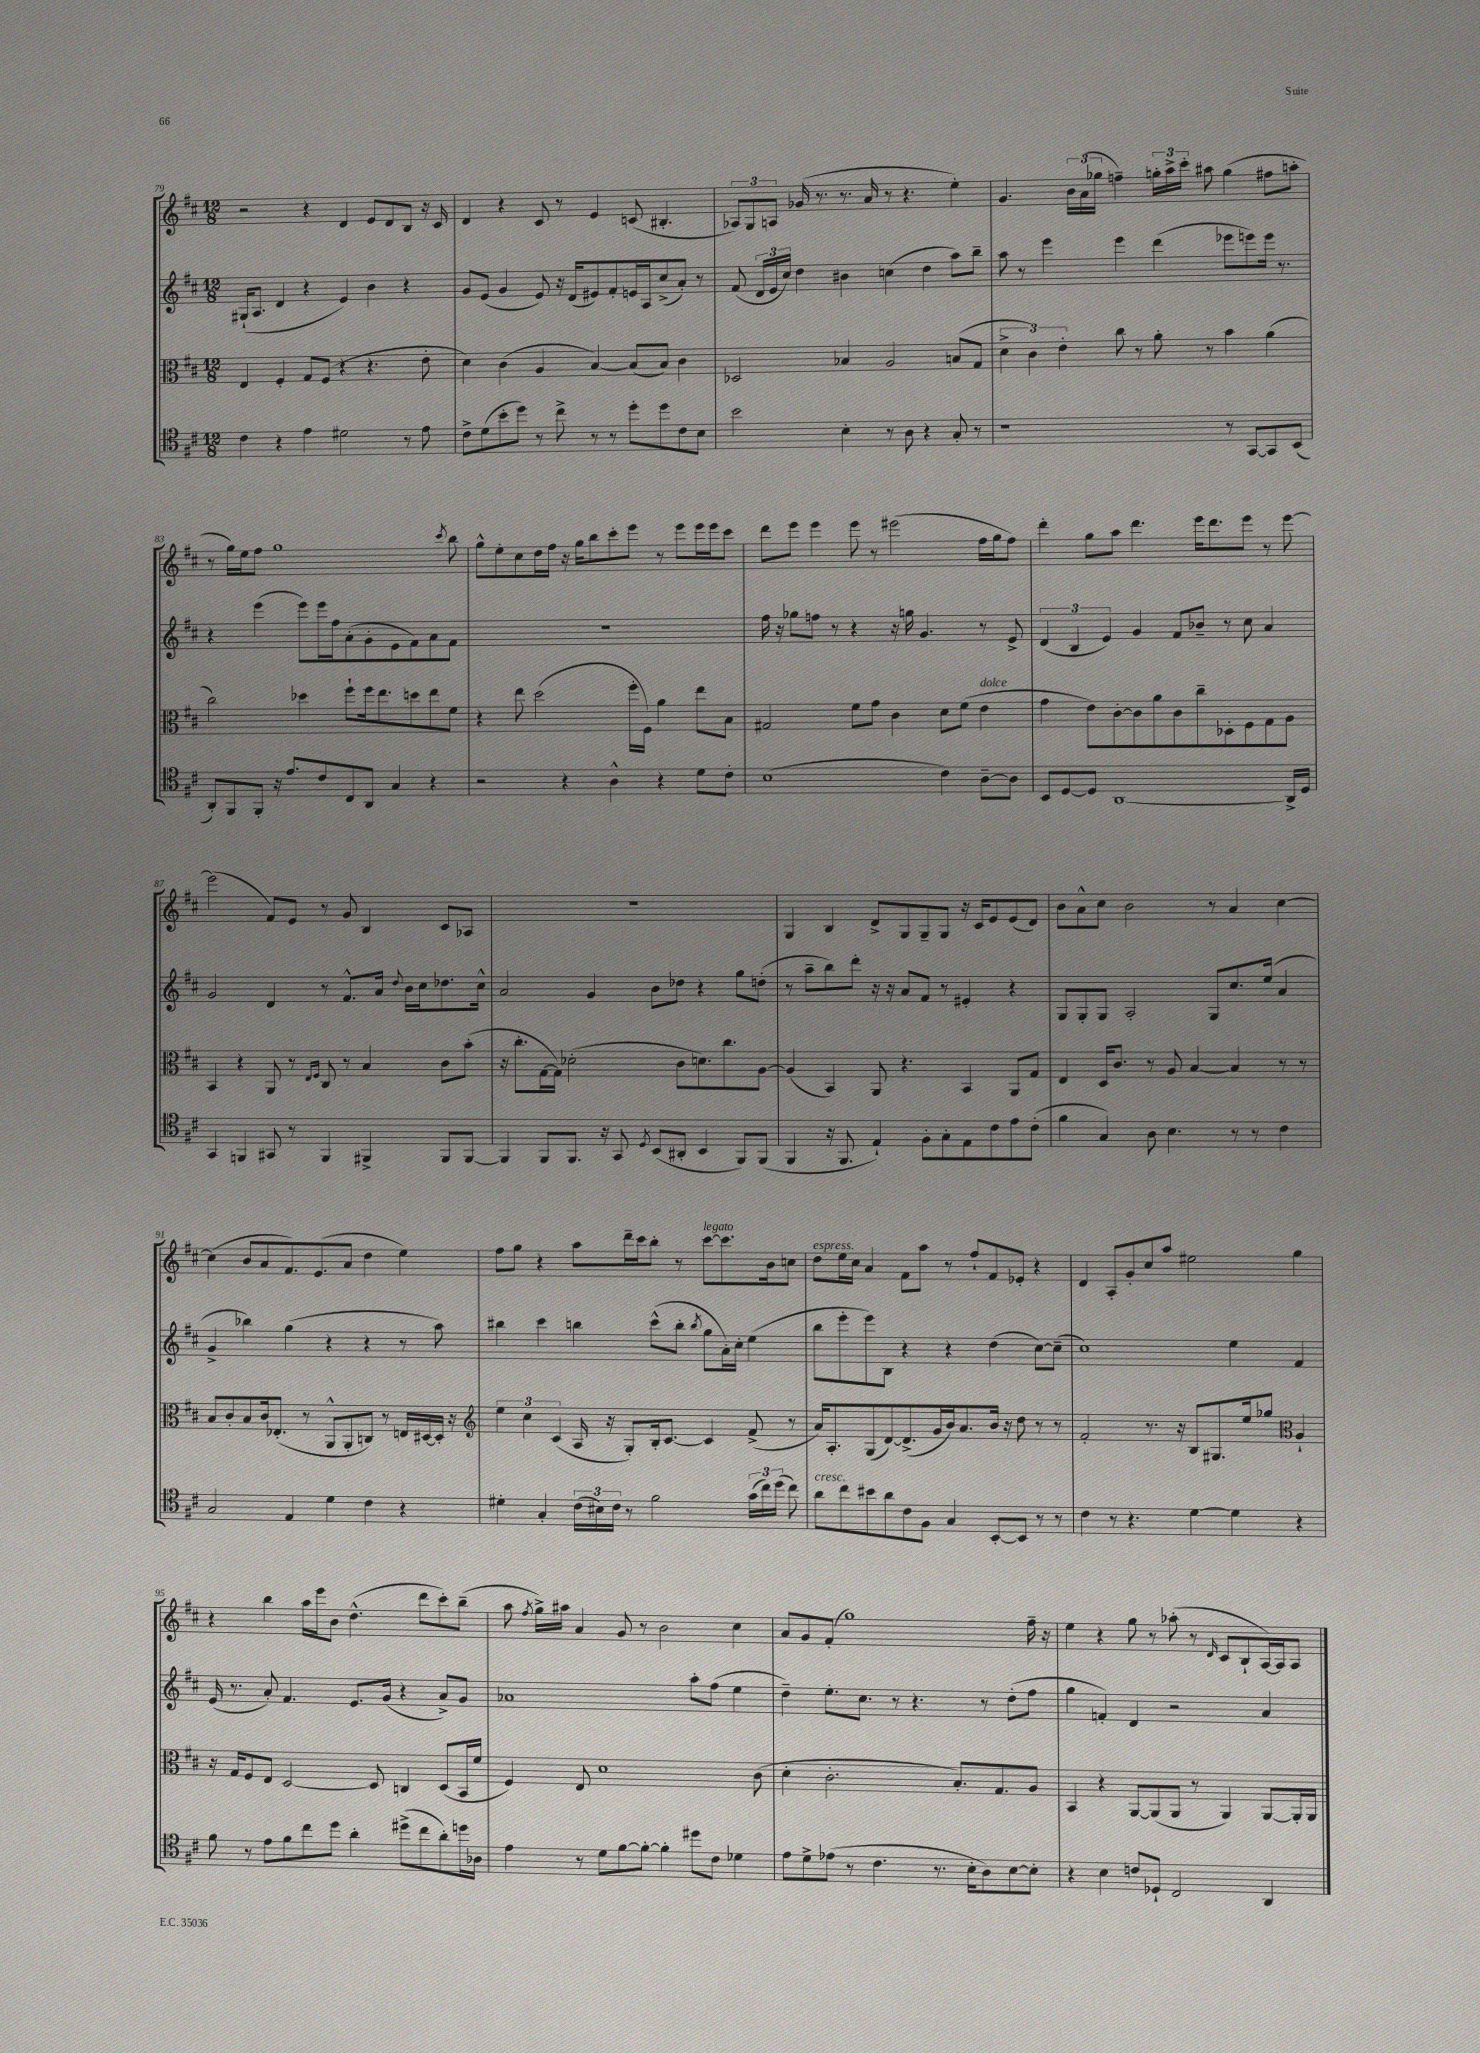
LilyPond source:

<<
\new StaffGroup <<
\new Staff = "s0" {
    \clef treble \key d \major \numericTimeSignature \time 12/8
    \autoBeamOff r2 r4 d'4 e'8[ d'8 b8] r16 cis'16 |
    d'4 r4 cis'8 r8 e'4 c'8( bis4.-. |
    \tuplet 3/2 { aes8[) g8 a8] } ges'16( r8. r8. a'16 r8 r4. e''4-.) |
    g'4. \tuplet 3/2 { b'16[ a'16( ges''16] } f''4--) \tuplet 3/2 { g''16[-. a''16-> cis'''16]-. } ais''8 g''4( fis''8[ a''8]-. |
    r8 g''16[) e''16 fis''8] g''1 \acciaccatura { cis'''8 } b''8 |
    g''8[-^ e''8-. cis''8 d''16 fis''16] r16 g''16[ b''8 cis'''8-. e'''8] r8 e'''8[ e'''16 e'''16 cis'''8] |
    d'''8[ e'''8] e'''4 e'''8 r8 eis'''2( fis''16[ g''16 fis''8]) |
    d'''4-. g''8[ a''8] d'''4. e'''16[ d'''8. e'''8] r8 e'''8~ |
    e'''2( fis'8[) e'8] r8 g'8 b4 cis'8[ aes8] |
    R1. |
    g4 b4 d'8[-> g8 g8-- g8] r16 cis'16[ e'8 e'8( d'8]) |
    b'8[ a'8-^ cis''8] b'2 r8 a'4 cis''4~ |
    cis''4( b'8[ a'8 fis'8.) e'8.( a'8] d''4 e''4) |
    fis''8[ g''8] r4 a''8[ d'''16-- cis'''16 b''8]-. r8 cis'''8[~^\markup { \italic "legato" } cis'''8. b'16 c''8] |
    d''8[^\markup { \italic "espress." } e''16 cis''16] a'4 fis'8[ a''8] r8 fis''8[-! fis'8 ees'8]-. r4 |
    d'4 a8[-. g'8-. cis''8 a''8] eis''2 g''4 |
    r4 b''4 a''16[ e'''16 b'8] d''4.-^( d'''8[ cis'''8-.) b''8]--( |
    a''8 \acciaccatura { fis''8 } g''16[->) ais''16] a'4 g'8 r8 b'2 cis''4 |
    a'8[ g'8 fis'8]-.( g''1) fis''16-- r16 |
    e''4 r4 g''8 r8 aes''8-.( r8 \grace { d'16 } cis'8[ b8-! a16~) a16 a8] \bar "|." |
}
\new Staff = "s1" {
    \clef treble \key d \major \numericTimeSignature \time 12/8
    \autoBeamOff gis16[-!( a8.] d'4 r4 e'4) b'4 r4 |
    g'8[ e'8]( g'4 e'8) r16 d'16[( eis'8) fis'8-. e'16 a16 cis''8->( a'8]-.) r8 |
    fis'8( \tuplet 3/2 { d'16[ e'16 cis''16]) } d''4 bis'4 c''4( d''4 a''8[) b''8]-- |
    a''8 r8 e'''4 e'''4 d'''4( ees'''8[ e'''8) e'''16] r8. |
    r4 e'''4( e'''8[) e'''16 fis''16 a'8-.( g'8-. e'8 fis'8) a'8 fis'8] |
    R1. |
    fis''16 r16 ges''8[ f''8] r8 r4 r16 g''16 g'4. r8 e'8-> |
    \tuplet 3/2 { d'4( b4 e'4) } g'4 fis'8[ bes'8]-- r8 cis''8 a'4 |
    g'2 d'4 r8 fis'8.[-^ a'16] \appoggiatura { d''8 } b'16[ cis''16 des''8. cis''16]-^ |
    a'2 g'4 b'8[ des''8] r4 g''8[ d''8]-.( |
    r8 a''8[-- b''8) d'''8]-. r16 r16 a'8[ fis'8] r8 eis'4-. r4 |
    g8[ g8-. g8] a2-. g8[ cis''8. e''16]( a'4 |
    g'4-> bes''4) g''4( r4 r4 r8 a''8) |
    bis''4 cis'''4 b''4 cis'''8[-^( b''8]-. \acciaccatura { b''8 } g''8[ a'16-.) cis''16]-. e''4( |
    b''8[ e'''8-. e'''8) b8] r4 r4 d''4( cis''8[~) cis''8]--( |
    cis''1) e''4 fis'4 |
    e'16( r8. a'8-.) fis'4. e'8.[ g'16]( r4 a'8[->) g'8] |
    aes'1 a''8[-. fis''8]( e''4 |
    d''4--) e''8.[-. cis''8.] r8 r4. r8 d''8[-.( fis''8] |
    g''4 f'4-.) d'4 r2 a'4 \bar "|." |
}
\new Staff = "s2" {
    \clef alto \key d \major \numericTimeSignature \time 12/8
    \autoBeamOff e4 fis4-. g8[ fis8]( r4 r4. e'8-. |
    d'4) cis'4( a4 b4~) b8[( b8]) cis'4 |
    des2 bes4 a2 b8[( g8] |
    \tuplet 3/2 { d'4-> cis'4) e'4-. } cis''8 r8 a'8-. r8 b'4 a'4( |
    cis''2) des''4 fis''8[-! fis''16 e''8. d''8 e''8 fis'8] |
    r4 e''8 d''2( fis''16[-. fis16]) a'4 e''8[ b8] |
    gis2 fis'8[ g'8] cis'4 d'8[ fis'8]( e'4^\markup { \italic "dolce" } |
    g'4 e'8[) cis'8~-. cis'8 a'8 cis'8 cis''8-- des8-. fis8 g8 a8] |
    b,4 r4 a,8 r8 \grace { e16[ fis16] } cis8 r8 b4 cis'8[ b'8]-.( |
    r16 cis''8.[-. g16~ g16]) des'2-.( cis'8[ d'8.) cis''8. a8]~ |
    a4( b,4) a,8 r4. b,4 a,8[ g8] |
    e4 d16[ cis'8.] r8 a8 b4~ b4 r8 r8 |
    b8[ cis'8-. b8 cis'16 ees8.]-.( r8 a,8[-^ a,8-. c8]) r8 e16[ dis16~ dis16]-. r16 |
    \clef treble \tuplet 3/2 { e''4 cis''4 cis'4( } a16 r16 g8[-.) b16-. cis'8.]~ cis'4 fis'8->( r8 |
    a'16[) a8.-. g8( d'8~) d'8.->( g'16 b'16) a'8. b'16] r16 d''8 r8 r8 |
    fis'2-. r8. r16 b8[ gis8. e''16 ges''8] \clef alto a4-! |
    r16 g16[ fis8 e8] d2~ d8 c4 d8[( b,16 fis'16] |
    fis4) e8 d'1 cis'8( |
    d'4-. cis'2.-. b8.[-.) g8. a8] |
    b,4 r4 a,8[~ a,8( a,8] r8 a,4) a,8[~ a,16-. a,16] \bar "|." |
}
\new Staff = "s3" {
    \clef tenor \key d \major \numericTimeSignature \time 12/8
    \autoBeamOff cis'4 r4 e'4 dis'2 r8 e'8 |
    cis'8[-> d'8( b'8-. d''8]) r8 cis''8-> r8 r8 d''8[-. d''8 cis'8 b8] |
    b'2 b4-. r8 a8 r4 g8-. r8 |
    r1 r8 g,8[~ g,8 b,8]( |
    a,8[-.) fis,8 fis,8]-. r16 e'8.[ cis'8 cis8 a,8] g4 r4 |
    r2 r4 a4-^ r4 d'8[ cis'8]-. |
    b1( cis'4) a8[~-- a8] |
    b,8[ d8~ d8] a,1~ a,16[-> d16] |
    g,4 f,4 gis,8 r8 f,4 fis,4-> fis,8[ fis,8]~ |
    fis,4 fis,8[ fis,8.] r16 g,8 \acciaccatura { d8 } b,8[( ais,8]-. b,4 fis,8[) fis,8]( |
    fis,4 r16 fis,8. e4-!) fis8[-. g8-. e8 cis'8 e'8 cis'8]-.( |
    fis'4 g4) a8 b4. r8 r8 cis'4 |
    g2 e4 d'4 cis'4 r4 |
    dis'4-. g4-. \tuplet 3/2 { cis'16[( bis16) cis'16] } r8 fis'2 \tuplet 3/2 { g'16[( cis''16) d''16]( } cis''8) |
    a'8[^\markup { \italic "cresc." } cis''8 bis'8 a'8 cis'8 fis8] g4 b,8[~-. b,8] r8 r8 |
    cis'4 r8 r4. d'4~ d'4 r4 |
    fis'8 r8 e'8[ fis'8 cis''8 d''8] a'4-. dis''8[->( cis''8 a'8-.) d''16 aes16] |
    e'4 r8 d'8[ fis'8~ fis'8]~-. fis'4-. dis''8[ cis'8] des'4 |
    e'8[ d'8-> ees'8]( r8 cis'4. r8. b16[-. a8) b8~ b8]-. |
    r4 b4 c'8[ des8]-! cis2 a,4 \bar "|." |
}
>>
>>
\layout { \context { \Score currentBarNumber = #79 } }
